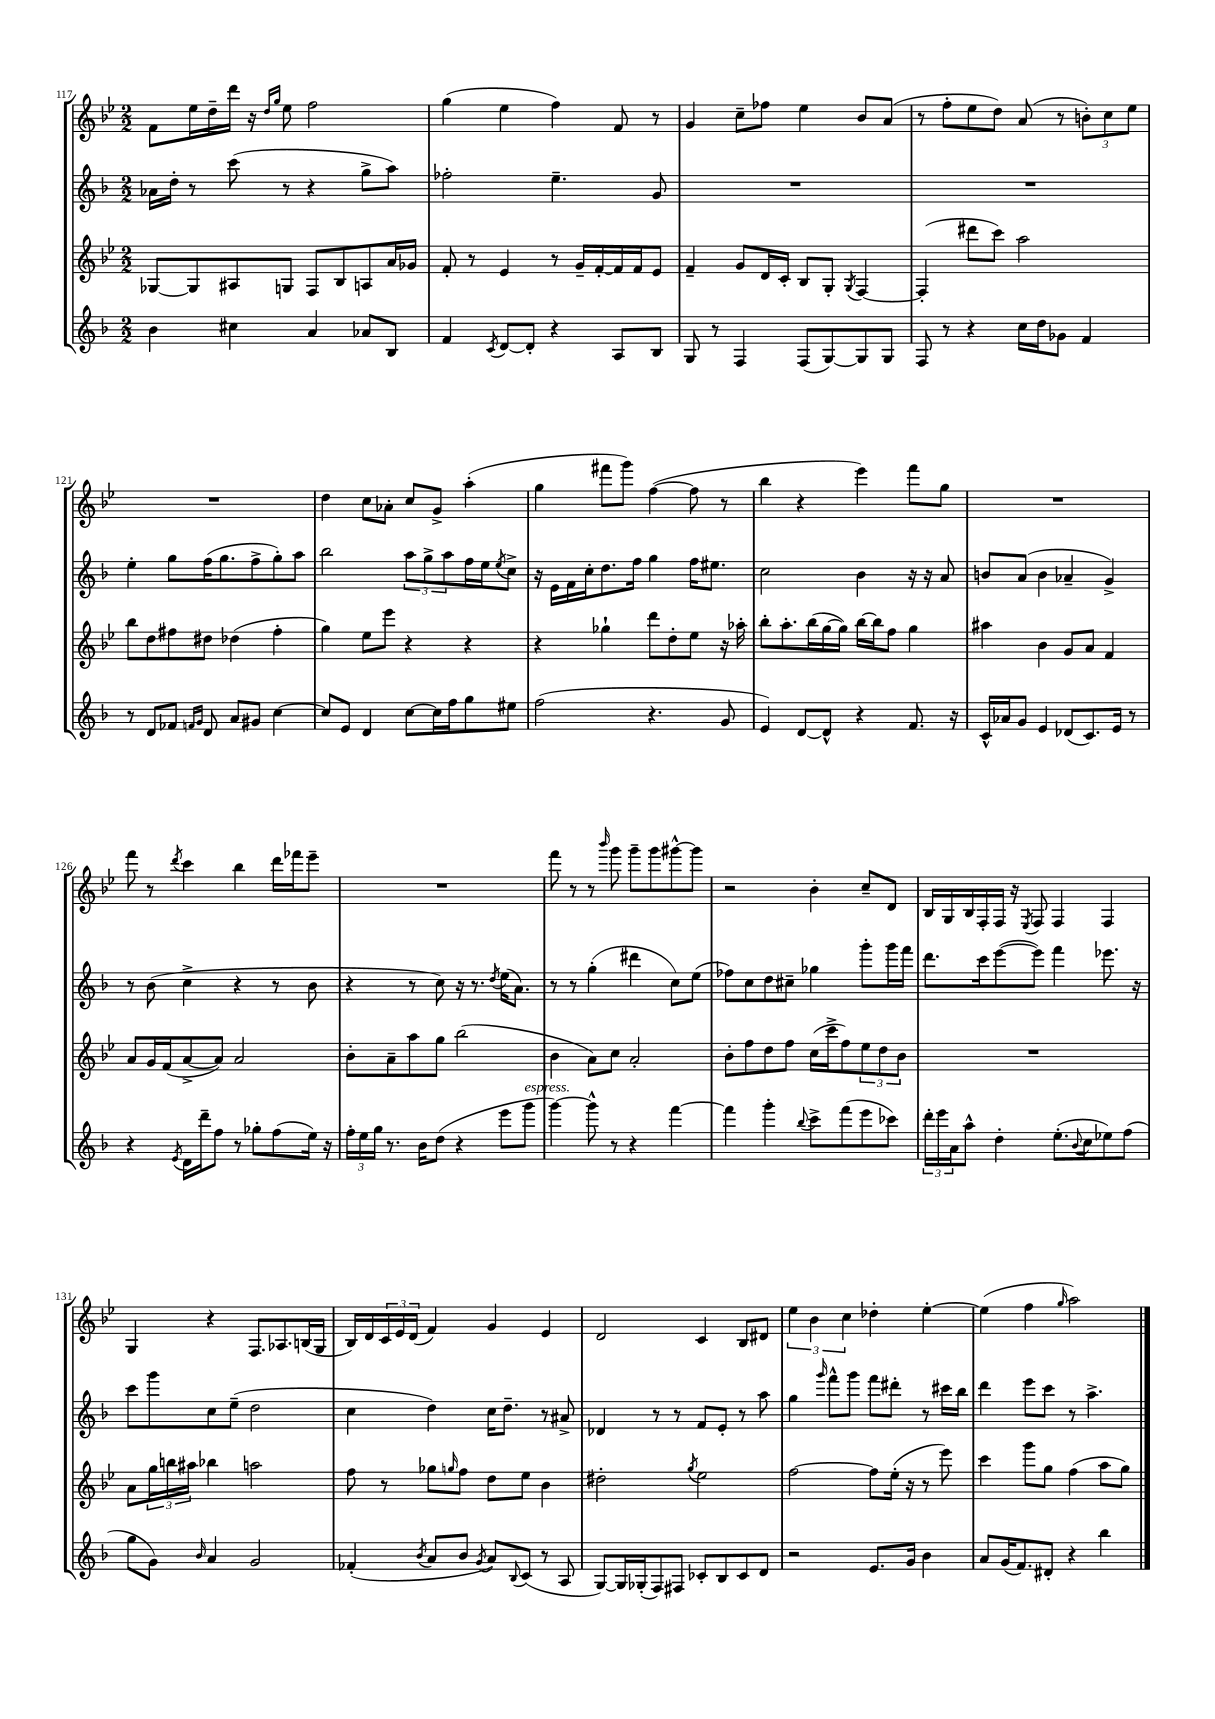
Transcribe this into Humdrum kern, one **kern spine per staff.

**kern	**kern	**kern	**kern
*part4	*part3	*part2	*part1
*staff4	*staff3	*staff2	*staff1
*clefG2	*clefG2	*clefG2	*clefG2
*k[b-]	*k[b-e-]	*k[b-]	*k[b-e-]
*M2/2	*M2/2	*M2/2	*M2/2
=117	=117	=117	=117
4b-\	[8G-X/L	16a-X\LL	8f\L
.	.	16dd'\JJ	.
.	8G-/]	8r	16ee-\L
.	.	.	16dd~\
4cc#X\	8A#X/	(8ccc\	16ddd\JJ
.	.	.	16r
.	.	.	16qqdd/LL
.	.	.	16qqgg/JJ
.	8Gn/J	8r	8ee-\
4a/	8F/L	4r	2ff\
.	8B-/	.	.
8a-X/L	8An/	8gg^\L	.
8B-/J	16a/L	8aa\J)	.
.	16g-X/JJ	.	.
=118	=118	=118	=118
4f/	8f'/	2ff-X'\	(4gg\
.	8r	.	.
8qc/	.	.	.
[8d/L	4e-/	.	4ee-\
8d'/J]	.	.	.
4r	8r	4.ee~\	4ff\)
.	16g~/LL	.	.
.	[16f'/	.	.
8A/L	16f/]	.	8f/
.	16f/J	.	.
8B-/J	8e-/J	8g/	8r
=119	=119	=119	=119
8G/	4f~/	1r	4g/
8r	.	.	.
4F/	8g/L	.	8cc~\L
.	16d/L	.	8ff-X\J
.	16c'/JJ	.	.
(8F/L	8B-/L	.	4ee-\
[8G/)	8G'/J	.	.
.	8qG/	.	.
8G/]	[4F/	.	8b-/L
8G/J	.	.	(8a/J
=120	=120	=120	=120
8F/	(4F'/]	1r	8r
8r	.	.	8ff'\L
4r	8ddd#X\L	.	8ee-\
.	8ccc\J)	.	8dd\J)
16cc\LL	2aa\	.	(8a/
16dd\J	.	.	.
8g-X\J	.	.	8r
4f/	.	.	12bn'\L)
.	.	.	12cc\
.	.	.	12ee-\J
!!LO:LB:g=z
=121	=121	=121	=121
8r	8bb-\L	4ee'\	1r
8d/L	8dd\	.	.
8f-X/J	8ff#X\	8gg\L	.
16qqfn/LL	.	.	.
16qqg/JJ	.	.	.
8d/	8dd#X\J	(16ff\K	.
.	.	8.gg\	.
8a/L	(4dd-X\	.	.
8g#X/J	.	8ff^\	.
[4cc\	4ff#'\	8gg'\)	.
.	.	8aa\J	.
=122	=122	=122	=122
8cc/L]	4gg\)	2bb-\	4dd\
8e/J	.	.	.
4d/	8ee-\L	.	8cc\L
.	8eee-\J	.	8a-X'\J
[8cc\L	4r	12aa\L	8cc/L
.	.	12gg^\	.
16cc\L]	.	.	8g^/J
.	.	12aa\	.
16ff\J	.	.	.
8gg\	4r	16ff\L	(4aa'\
.	.	16ee\J	.
.	.	8qee/	.
8ee#X\J	.	8cc^\J	.
=123	=123	=123	=123
(2ff\	4r	16r	4gg\
.	.	16e\LL	.
.	.	16f\	.
.	.	16cc'\J	.
.	4gg-X`\	8.dd\	8fff#X\L
.	.	.	8ggg\J)
.	.	16ff\Jk	.
4.r	8ddd\L	4gg\	([4ff\
.	8dd'\	.	.
.	8ee-\J	16ff\KL	8ff\]
.	.	8.ee#X\J	.
8g/	16r	.	8r
.	16aa-X'\	.	.
=124	=124	=124	=124
4e/)	8bb-'\L	2cc\	4bb-\
.	8.aa'\	.	.
[8d/L	.	.	4r
.	(16bb-\L	.	.
8d^^/J]	[16gg\	.	.
.	16gg\JJ])	.	.
4r	[16bb-\LL	4b-\	4eee-\)
.	16bb-\J]	.	.
.	8ff\J	.	.
8.f/	4gg\	16r	8fff\L
.	.	16r	.
.	.	8a/	8gg\J
16r	.	.	.
=125	=125	=125	=125
16c^^/LL	4aa#X\	8bn/L	1r
16a-X/J	.	.	.
8g/J	.	(8a/J	.
4e/	4b-\	4b\	.
(8d-X/L	8g/L	4a-X~/	.
8.c/)	8a/J	.	.
.	4f/	4g^/)	.
16e/Jk	.	.	.
8r	.	.	.
!!LO:LB:g=z
=126	=126	=126	=126
4r	8a/L	8r	8fff\
.	16g/L	(8b-\	8r
.	(16f/J	.	.
8qe/	.	.	8qddd/
16d\LL	[8a^/	4cc^\	4ccc\
16ddd~\J	.	.	.
8ff\J	8a/J])	.	.
8r	2a/	4r	4bb-\
8gg-X'\L	.	.	.
(8ff\	.	8r	16ddd\LL
.	.	.	16fff-X\J
16ee\Jk)	.	8b-\	8eee-~\J
16r	.	.	.
=127	=127	=127	=127
24ff'\LL	8b-'\L	4r	1r
24ee\	.	.	.
24gg\JJ	.	.	.
8.r	8a~\	.	.
.	8aa\	8r	.
16b-\KL	.	.	.
(8dd\J	8gg\J	8cc\)	.
4r	(2bb-\	16r	.
.	.	8.r	.
.	.	8qdd/	.
8eee\L	.	(16ee\KL	.
.	.	8.a\J)	.
!LO:TX:a:i:t=espress.	!	!	!
8ggg\J	.	.	.
=128	=128	=128	=128
[4ggg\)	4b-\	8r	8fff\
.	.	8r	8r
8ggg^^\]	8a\L)	(4gg'\	8r
.	.	.	16qqbbb-/
8r	8cc\J	.	8ggg\
4r	2a'/	4ddd#X\	8ggg~\L
.	.	.	8ggg\
[4fff\	.	8cc\L)	[8ggg#X^^\
.	.	(8ee\J	8ggg#\J]
=129	=129	=129	=129
4fff\]	8b-'\L	8ff-X\L)	2r
.	8ff\	8cc\	.
4ggg'\	8dd\	8dd\	.
.	8ff\J	8cc#X~\J	.
8qqbb-/	.	.	.
8ccc^\L	(16cc\LL	4gg-X\	4b-'\
.	16ccc^\J	.	.
(8fff\	8ff\)	.	.
8eee\	12ee-\	8ggg'\L	8cc~/L
.	12dd\	.	.
8ccc-X\J)	.	16ggg\L	8d/J
.	12b-\J	.	.
.	.	16fff\JJ	.
=130	=130	=130	=130
24ddd'\LL	1r	8.ddd\L	16B-/LL
24eee\	.	.	.
.	.	.	16G/
24a\J	.	.	.
8aa^^\J	.	.	16B-/
.	.	16ccc\k	16F'/
4dd'\	.	([8eee\	16F/JJ
.	.	.	16r
.	.	.	8qE-/
.	.	8eee\J])	8F/
(8.ee'\L	.	4fff\	4F/
8qqb-/	.	.	.
16cc\k	.	.	.
8ee-X\)	.	8.eee-X\	4F/
(8ff\J	.	.	.
.	.	16r	.
!!LO:LB:g=z
=131	=131	=131	=131
8gg\L	8a\L	8ccc\L	4G/
8g\J)	24gg\L	8ggg\	.
.	24bbn\	.	.
.	24aa#X\JJ	.	.
16qqb-/	.	.	.
4a/	4bb-X\	8cc\	4r
.	.	(8ee~\J	.
2g/	2aan\	2dd\	8.F/L
.	.	.	8.A-X/
.	.	.	(16Bn/L
.	.	.	16G/JJ
=132	=132	=132	=132
(4f-X'/	8ff\	4cc\	16B-/LL)
.	.	.	16d/
.	8r	.	24c/
.	.	.	24e-/
.	.	.	(24d/JJ
8qb-/	.	.	.
8a/L	8gg-X\L	4dd\)	4f/)
.	16qqggn/	.	.
8b-/J	8ff\J	.	.
8qg/	.	.	.
8a/L)	8dd\L	16cc\KL	4g/
.	.	8.dd~\J	.
8qqB-/	.	.	.
(8c/J	8ee-\J	.	.
8r	4b-\	8r	4e-/
8A/	.	8a#X^/	.
=133	=133	=133	=133
[8G/L)	2dd#X'\	4d-X/	2d/
16G/L]	.	.	.
(16G-X'/J	.	.	.
8F/)	.	8r	.
8F#X/J	.	8r	.
.	8qgg/	.	.
8c-X'/L	2ee-\	8f/L	4c/
8B-/	.	8e'/J	.
8c-/	.	8r	8B-/L
8d/J	.	8aa\	8d#X/J
=134	=134	=134	=134
2r	[2ff\	4gg\	6ee-\
.	.	.	6b-\
.	.	16qqggg/	.
.	.	8fff^^\L	.
.	.	.	6cc\
.	.	8ggg\J	.
8.e/L	8ff\L]	8fff\L	4dd-X'\
.	(16ee-'\Jk	8ddd#X'\J	.
16g/Jk	16r	.	.
4b-\	8r	8r	[4ee-'\
.	8eee-\)	16ccc#X\LL	.
.	.	16bb-\JJ	.
=135	=135	=135	=135
8a/L	4ccc\	4ddd\	(4ee-\]
(16g/K	.	.	.
8.f/)	.	.	.
.	8ggg\L	8eee\L	4ff\
8d#X'/J	8gg\J	8ccc\J	.
.	.	.	16qqgg/
4r	(4ff\	8r	2aa\)
.	.	4.aa^\	.
4bb-\	8aa\L	.	.
.	8gg\J)	.	.
==	==	==	==
*-	*-	*-	*-
